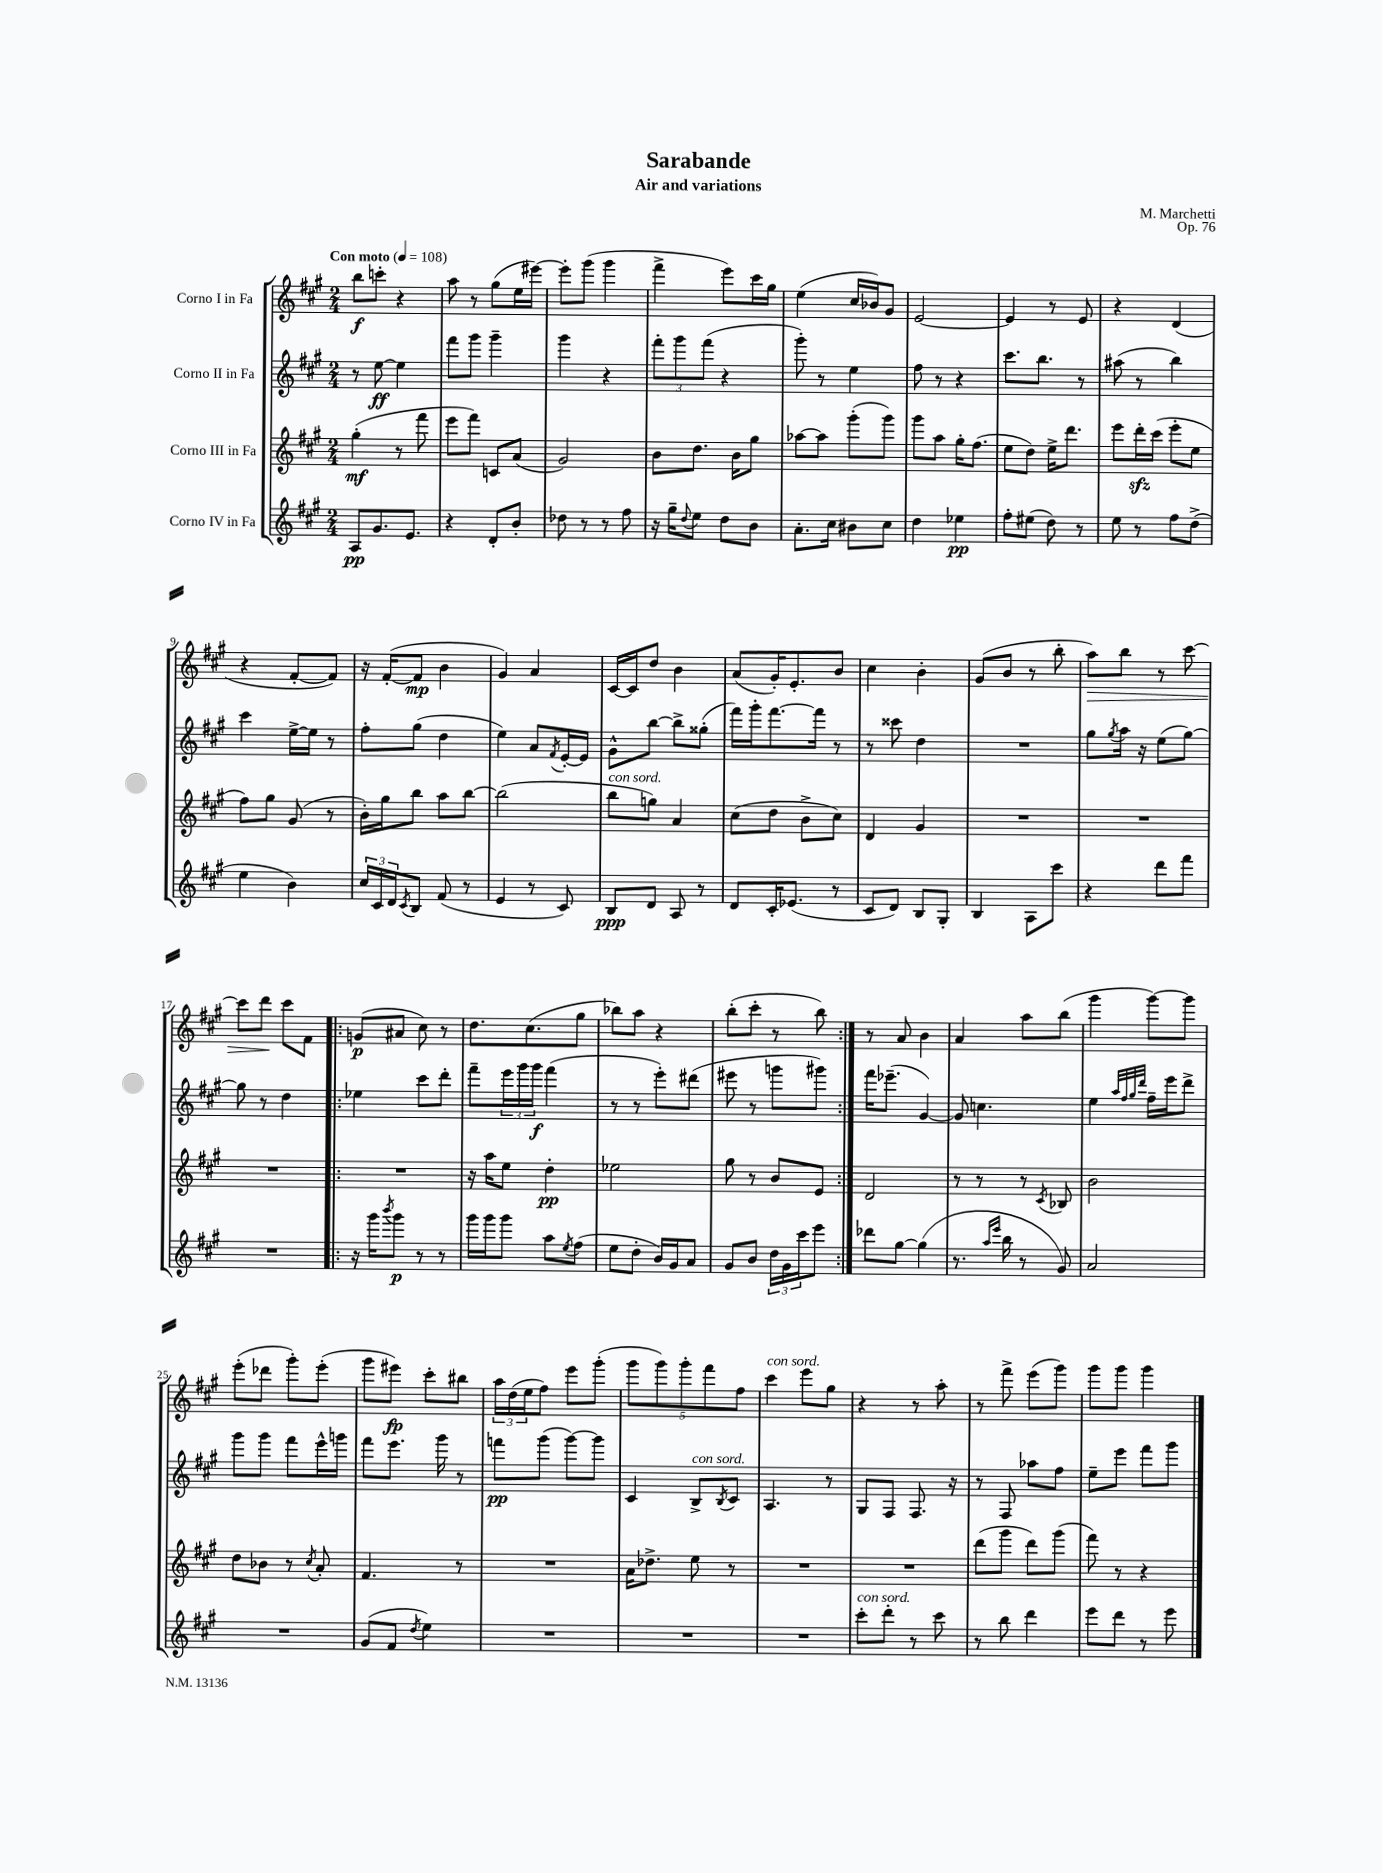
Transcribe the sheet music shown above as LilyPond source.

\header { title = "Sarabande" composer = "M. Marchetti" subtitle = "Air and variations" opus = "Op. 76" }
<<
\new StaffGroup <<
\new Staff = "s0" \with { instrumentName = "Corno I in Fa" } {
    \clef treble \key a \major \numericTimeSignature \time 2/4 \tempo "Con moto" 4 = 108
    b''8\f c'''8-. r4 |
    a''8 r8 gis''8( e''16 eis'''16~) |
    eis'''8-. gis'''8( gis'''4 |
    fis'''4-> e'''8) cis'''16 gis''16 |
    e''4( cis''16 bes'16) gis'8 |
    e'2~ |
    e'4 r8 e'8 |
    r4 d'4( |
    r4 fis'8~-. fis'8) |
    r16 fis'16~-.( fis'8\mp b'4 |
    gis'4) a'4 |
    cis'16~ cis'16 d''8 b'4 |
    a'8( gis'16-.) e'8.-. b'8 |
    cis''4 b'4-. |
    gis'8( b'8 r8 b''8-. |
    a''8\>) b''8 r8 cis'''8~ |
    cis'''8 d'''8\! cis'''8 fis'8 |
    \repeat volta 2 { g'8\p( ais'8 cis''8) r8 |
    d''8. cis''8.( gis''8 |
    bes''8) a''8 r4 |
    b''8-.( cis'''8-. r8 b''8) | }
    r8 a'8 b'4 |
    a'4 a''8 b''8( |
    gis'''4 gis'''8~) gis'''8 |
    e'''8-.( des'''8 gis'''8-.) e'''8-.( |
    gis'''8 eis'''8\fp) cis'''8-. bis''8 |
    \tuplet 3/2 { a''16 d''16( e''16 } fis''8) e'''8 gis'''8-.( |
    \tuplet 5/4 { gis'''8 gis'''8) gis'''8-. fis'''8 fis''8 } |
    cis'''4^\markup { \italic "con sord." } e'''8 gis''8 |
    r4 r8 a''8-. |
    r8 fis'''8-> e'''8( gis'''8) |
    gis'''8 gis'''8 gis'''4 \bar "|." |
}
\new Staff = "s1" \with { instrumentName = "Corno II in Fa" } {
    \clef treble \key a \major \numericTimeSignature \time 2/4
    r8 e''8~\ff e''4 |
    fis'''8 gis'''8 gis'''4-- |
    gis'''4 r4 |
    \tuplet 3/2 { fis'''8-. gis'''8 fis'''8( } r4 |
    gis'''8-.) r8 e''4 |
    fis''8 r8 r4 |
    cis'''8. b''8. r8 |
    ais''8( r8 b''4) |
    cis'''4 e''16~-> e''16 r8 |
    fis''8-. gis''8( d''4 |
    e''4) a'8 \acciaccatura { fis'8 } e'16~-. e'16 |
    gis'8-^ b''8~ b''8-> gisis''8-.( |
    fis'''16) gis'''16-. fis'''8.~ fis'''16 r8 |
    r8 cisis'''8 d''4 |
    R2 |
    gis''8 \acciaccatura { gis''8 } a''16 r16 e''8( gis''8~) |
    gis''8 r8 d''4 |
    \repeat volta 2 { ees''4 cis'''8 d'''8-. |
    fis'''8-- \tuplet 3/2 { e'''16 gis'''16 gis'''16\f } fis'''4( |
    r8 r8 e'''8-.) dis'''8( |
    eis'''8 r8 g'''8 gis'''8) | }
    fis'''16 ees'''8.--( gis'4~) |
    gis'8 c''4. |
    e''4 \grace { a''32 fis''32 gis''32 d'''32 } fis''16-- e'''16 d'''8-> |
    gis'''8 gis'''8 fis'''8 e'''16-^ g'''16 |
    fis'''8 e'''8. gis'''16 r8 |
    f'''8\pp gis'''8( gis'''8~) gis'''8 |
    cis'4 b8->^\markup { \italic "con sord." } \acciaccatura { b8 } cis'8 |
    a4. r8 |
    gis8 fis8 fis8. r16 |
    r8 fis8 aes''8 fis''8 |
    e''8-- e'''8 fis'''8 gis'''8 \bar "|." |
}
\new Staff = "s2" \with { instrumentName = "Corno III in Fa" } {
    \clef treble \key a \major \numericTimeSignature \time 2/4
    gis''4-.\mf( r8 fis'''8 |
    e'''8 fis'''8) c'8 a'8( |
    gis'2) |
    b'8 d''8. b'16 gis''8 |
    aes''8~ aes''8 gis'''8-.( gis'''8) |
    gis'''8 a''8 gis''16-. fis''8.( |
    e''8 d''8) e''16-> d'''8. |
    e'''8 d'''16-.\sfz cis'''16( e'''8-. e''8 |
    fis''8) gis''8 gis'8( r8 |
    b'16-.) gis''16 b''8 a''8 b''8~ |
    b''2( |
    b''8^\markup { \italic "con sord." } g''8) a'4 |
    cis''8( d''8 b'8-> cis''8) |
    d'4 gis'4 |
    R2 |
    R2 |
    R2 |
    \repeat volta 2 { R2 |
    r16 a''16 e''8 d''4-.\pp |
    ees''2 |
    gis''8 r8 b'8 e'8 | }
    d'2 |
    r8 r8 r8 \acciaccatura { cis'8 } bes8 |
    b'2 |
    d''8 bes'8 r8 \acciaccatura { cis''8 } a'8-. |
    fis'4. r8 |
    R2 |
    a'16 des''8.-> e''8 r8 |
    R2 |
    R2 |
    d'''8( gis'''8 d'''8) gis'''8( |
    fis'''8) r8 r4 \bar "|." |
}
\new Staff = "s3" \with { instrumentName = "Corno IV in Fa" } {
    \clef treble \key a \major \numericTimeSignature \time 2/4
    a8\pp gis'8. e'8. |
    r4 d'8-. b'8-. |
    des''8 r8 r8 fis''8 |
    r16 gis''16-- \appoggiatura { d''8 } e''8 d''8 b'8 |
    a'8.-. cis''16 bis'8 cis''8 |
    d''4 ees''4\pp |
    fis''8-. eis''8( d''8) r8 |
    e''8 r8 fis''8 d''8->( |
    e''4 b'4) |
    \tuplet 3/2 { cis''16 cis'16 d'16 } \acciaccatura { cis'8 } b8 fis'8( r8 |
    e'4 r8 cis'8) |
    b8\ppp d'8 a8 r8 |
    d'8 cis'16-. ees'8.( r8 |
    cis'8 d'8) b8 gis8-. |
    b4 a8 cis'''8 |
    r4 d'''8 fis'''8 |
    R2 |
    \repeat volta 2 { r16 gis'''16 \acciaccatura { b'''8 } gis'''8\p r8 r8 |
    gis'''16 gis'''16 gis'''8 a''8 \acciaccatura { e''8 } fis''8( |
    e''8 d''8-. b'16) gis'16 a'8 |
    gis'8 b'8 \tuplet 3/2 { d''16 gis'16 cis'''16 } e'''8 | }
    des'''8 gis''8~ gis''4( |
    r8. \grace { a''16 e'''16 } b''16 r8 gis'8) |
    a'2 |
    R2 |
    gis'8( fis'8 \acciaccatura { d''8 } e''4) |
    R2 |
    R2 |
    R2 |
    cis'''8-.^\markup { \italic "con sord." } d'''8-. r8 cis'''8 |
    r8 b''8 d'''4 |
    e'''8 d'''8 r8 e'''8 \bar "|." |
}
>>
>>
